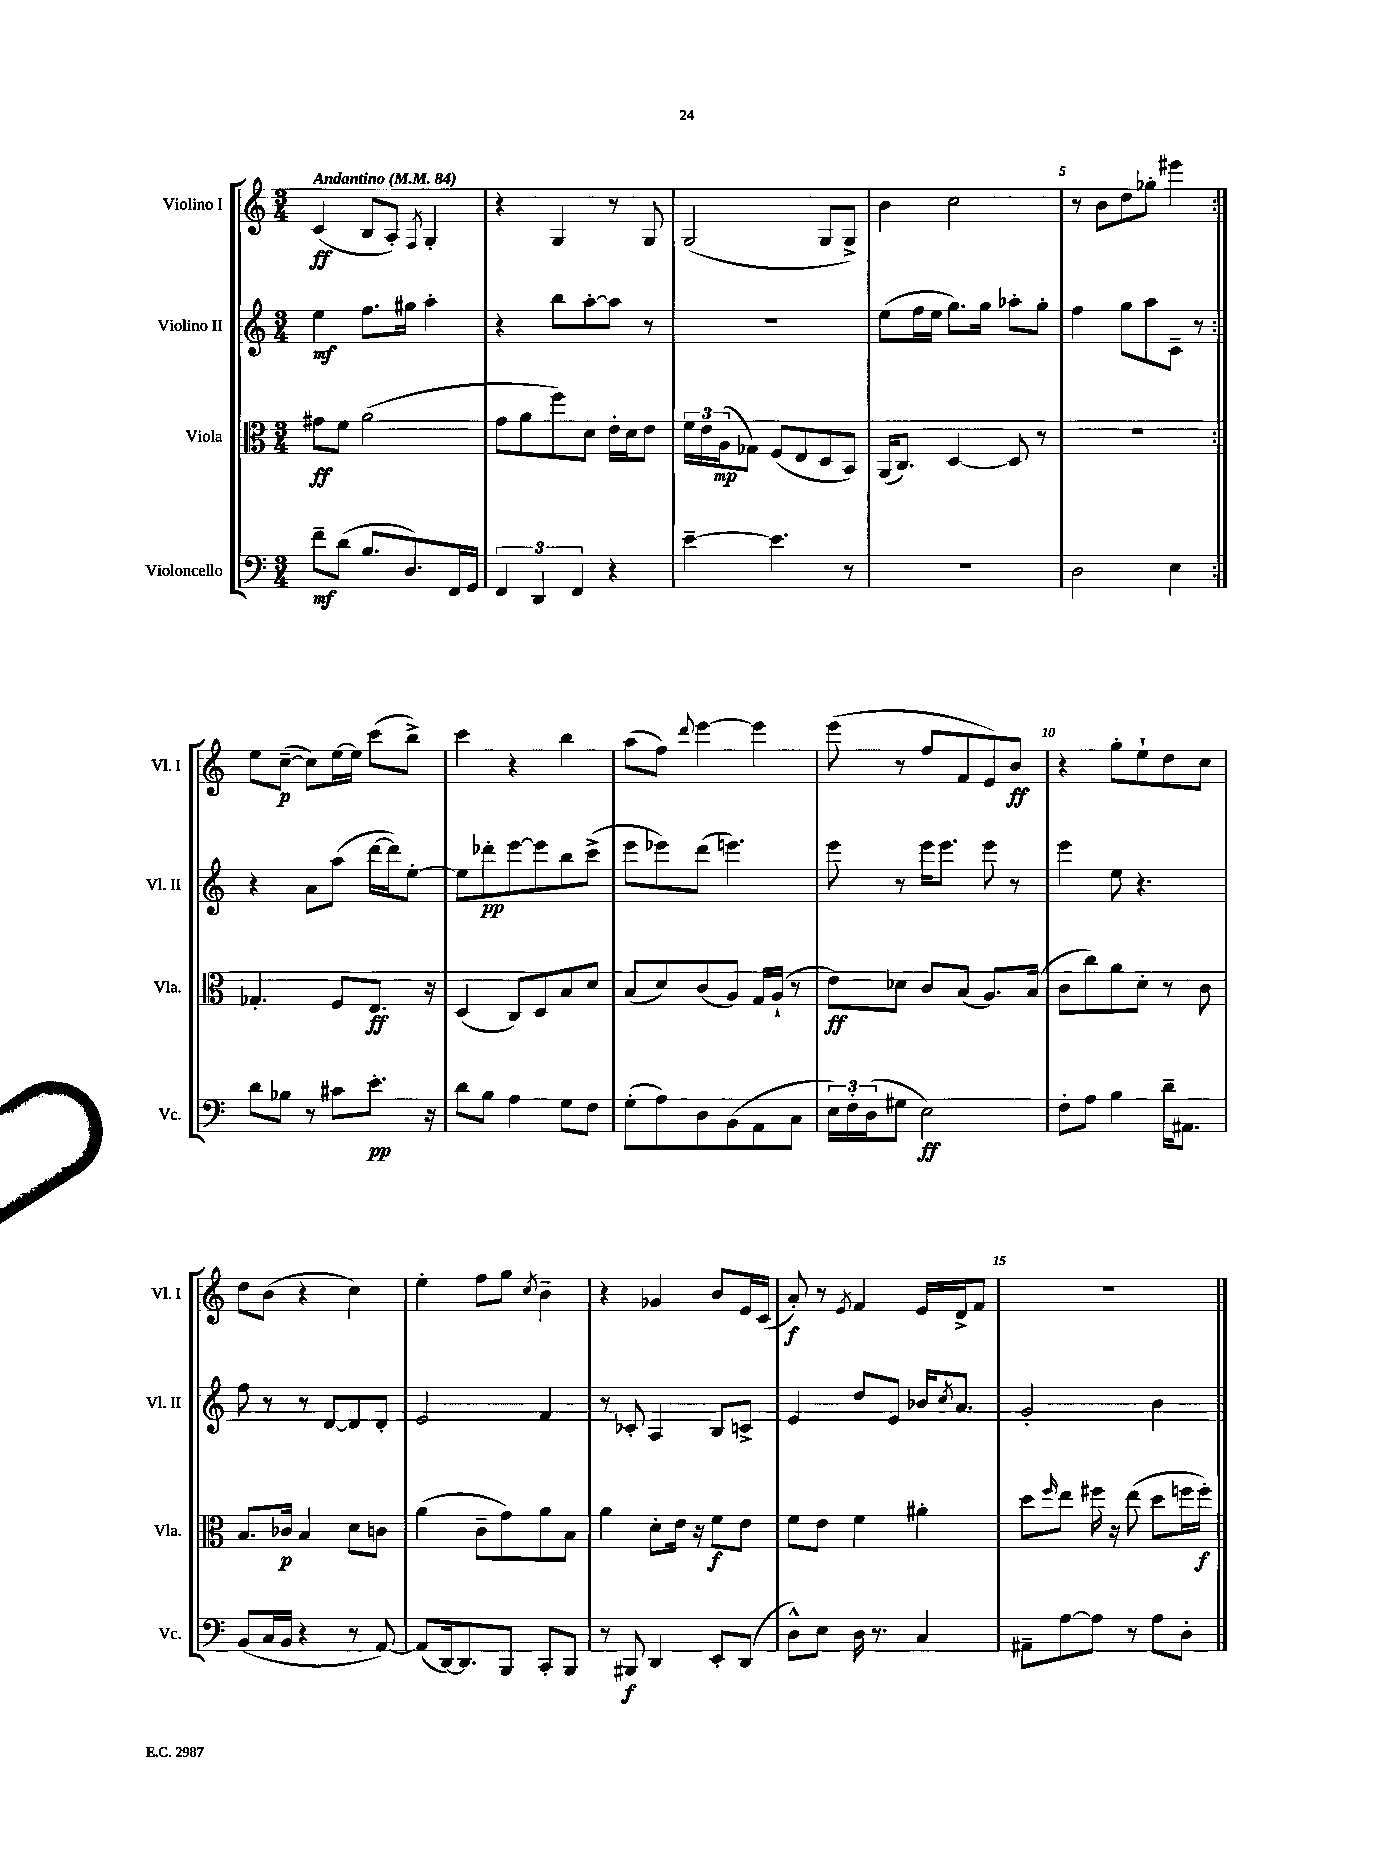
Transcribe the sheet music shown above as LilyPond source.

<<
\new StaffGroup <<
\new Staff = "s0" \with { instrumentName = "Violino I" shortInstrumentName = "Vl. I" } {
    \clef treble \key c \major \numericTimeSignature \time 3/4 \tempo "Andantino" 4 = 84
    \repeat volta 2 { c'4\ff( b8 a8-.) \acciaccatura { f8 } g4-. |
    r4 g4 r8 g8 |
    g2( g8 g8->) |
    b'4 c''2 |
    r8 b'8 d''8 ges''8-. eis'''4 | }
    e''8 c''8~--\p( c''8) e''16~ e''16 c'''8( b''8->) |
    c'''4 r4 b''4 |
    a''8( f''8) \appoggiatura { d'''8 } e'''4~ e'''4 |
    e'''8( r8 f''8 f'8 e'8) b'8\ff |
    r4 g''8-. e''8-! d''8 c''8 |
    d''8 b'8( r4 c''4) |
    e''4-. f''8 g''8 \acciaccatura { c''8 } b'4-- |
    r4 ges'4 b'8 e'16 c'16( |
    a'8-.\f) r8 \acciaccatura { e'8 } f'4 e'16 d'16-> f'8 |
    R2. \bar "|." |
}
\new Staff = "s1" \with { instrumentName = "Violino II" shortInstrumentName = "Vl. II" } {
    \clef treble \key c \major \numericTimeSignature \time 3/4
    \repeat volta 2 { e''4\mf f''8. gis''16 a''4-. |
    r4 b''8 a''8~-. a''8 r8 |
    R2. |
    e''8( f''16 e''16 g''8.) g''16 aes''8-. g''8-. |
    f''4 g''8 a''8 c'8-- r8 | }
    r4 a'8 a''8( d'''16~ d'''16) e''8~-. |
    e''8 des'''8-.\pp e'''8~ e'''8 b''8 c'''8->( |
    e'''8 ees'''8) d'''8( e'''4.) |
    e'''8 r8 e'''16 e'''8. e'''8 r8 |
    e'''4 e''8 r4. |
    f''8 r8 r8 d'8~ d'8 d'8-. |
    e'2 f'4 |
    r8 ces'8-. a4 b8 c'8-> |
    e'4 d''8 e'8 bes'16 \acciaccatura { c''8 } a'8. |
    g'2-. b'4 \bar "|." |
}
\new Staff = "s2" \with { instrumentName = "Viola" shortInstrumentName = "Vla." } {
    \clef alto \key c \major \numericTimeSignature \time 3/4
    \repeat volta 2 { gis'8\ff f'8 a'2( |
    g'8 a'8 f''8) d'8 e'16-. d'16 e'8 |
    \tuplet 3/2 { f'16 e'16 a16\mp( } ges8) f8( e8 d8 b,8) |
    a,16( c8.) d4~ d8 r8 |
    R2. | }
    ges4.-. f8 e8.\ff r16 |
    d4( c8) d8 b8 d'8 |
    b8( d'8) c'8( a8) g16 a16-!( r8 |
    e'8\ff) des'8 c'8 b8( a8.) b16( |
    c'8 c''8) a'8 d'8-. r8 c'8 |
    b8. ces'16\p b4 d'8 c'8 |
    a'4( c'8-- g'8) a'8 b8 |
    a'4 d'8-. e'16 r16 f'8\f e'8 |
    f'8 e'8 f'4 ais'4-. |
    d''8 \grace { f''16 } e''8 fis''16 r16 e''8( d''8 f''16 f''16-.\f) \bar "|." |
}
\new Staff = "s3" \with { instrumentName = "Violoncello" shortInstrumentName = "Vc." } {
    \clef bass \key c \major \numericTimeSignature \time 3/4
    \repeat volta 2 { f'8--\mf d'8( b8. d8.) f,16 g,16 |
    \tuplet 3/2 { f,4 d,4 f,4 } r4 |
    e'4~-- e'4. r8 |
    R2. |
    d2 e4 | }
    d'8 bes8 r8 cis'8 e'8.-.\pp r16 |
    d'8 b8 a4 g8 f8 |
    g8-.( a8) d8 b,8( a,8 c8 |
    \tuplet 3/2 { e16) f16-. d16( } gis8 e2\ff) |
    f8-. a8 b4 d'16-- ais,8. |
    b,8( c16 b,16 r4 r8 a,8~) |
    a,8( d,16~) d,8. b,,8 c,8-. b,,8 |
    r8 bis,,8\f d,4 e,8-. d,8( |
    d8-^) e8 d16 r8. c4 |
    ais,8-- a8~ a8 r8 a8 d8-. \bar "|." |
}
>>
>>
\layout { \context { \Score \override BarNumber.break-visibility = ##(#f #t #t) barNumberVisibility = #(every-nth-bar-number-visible 5) } }
